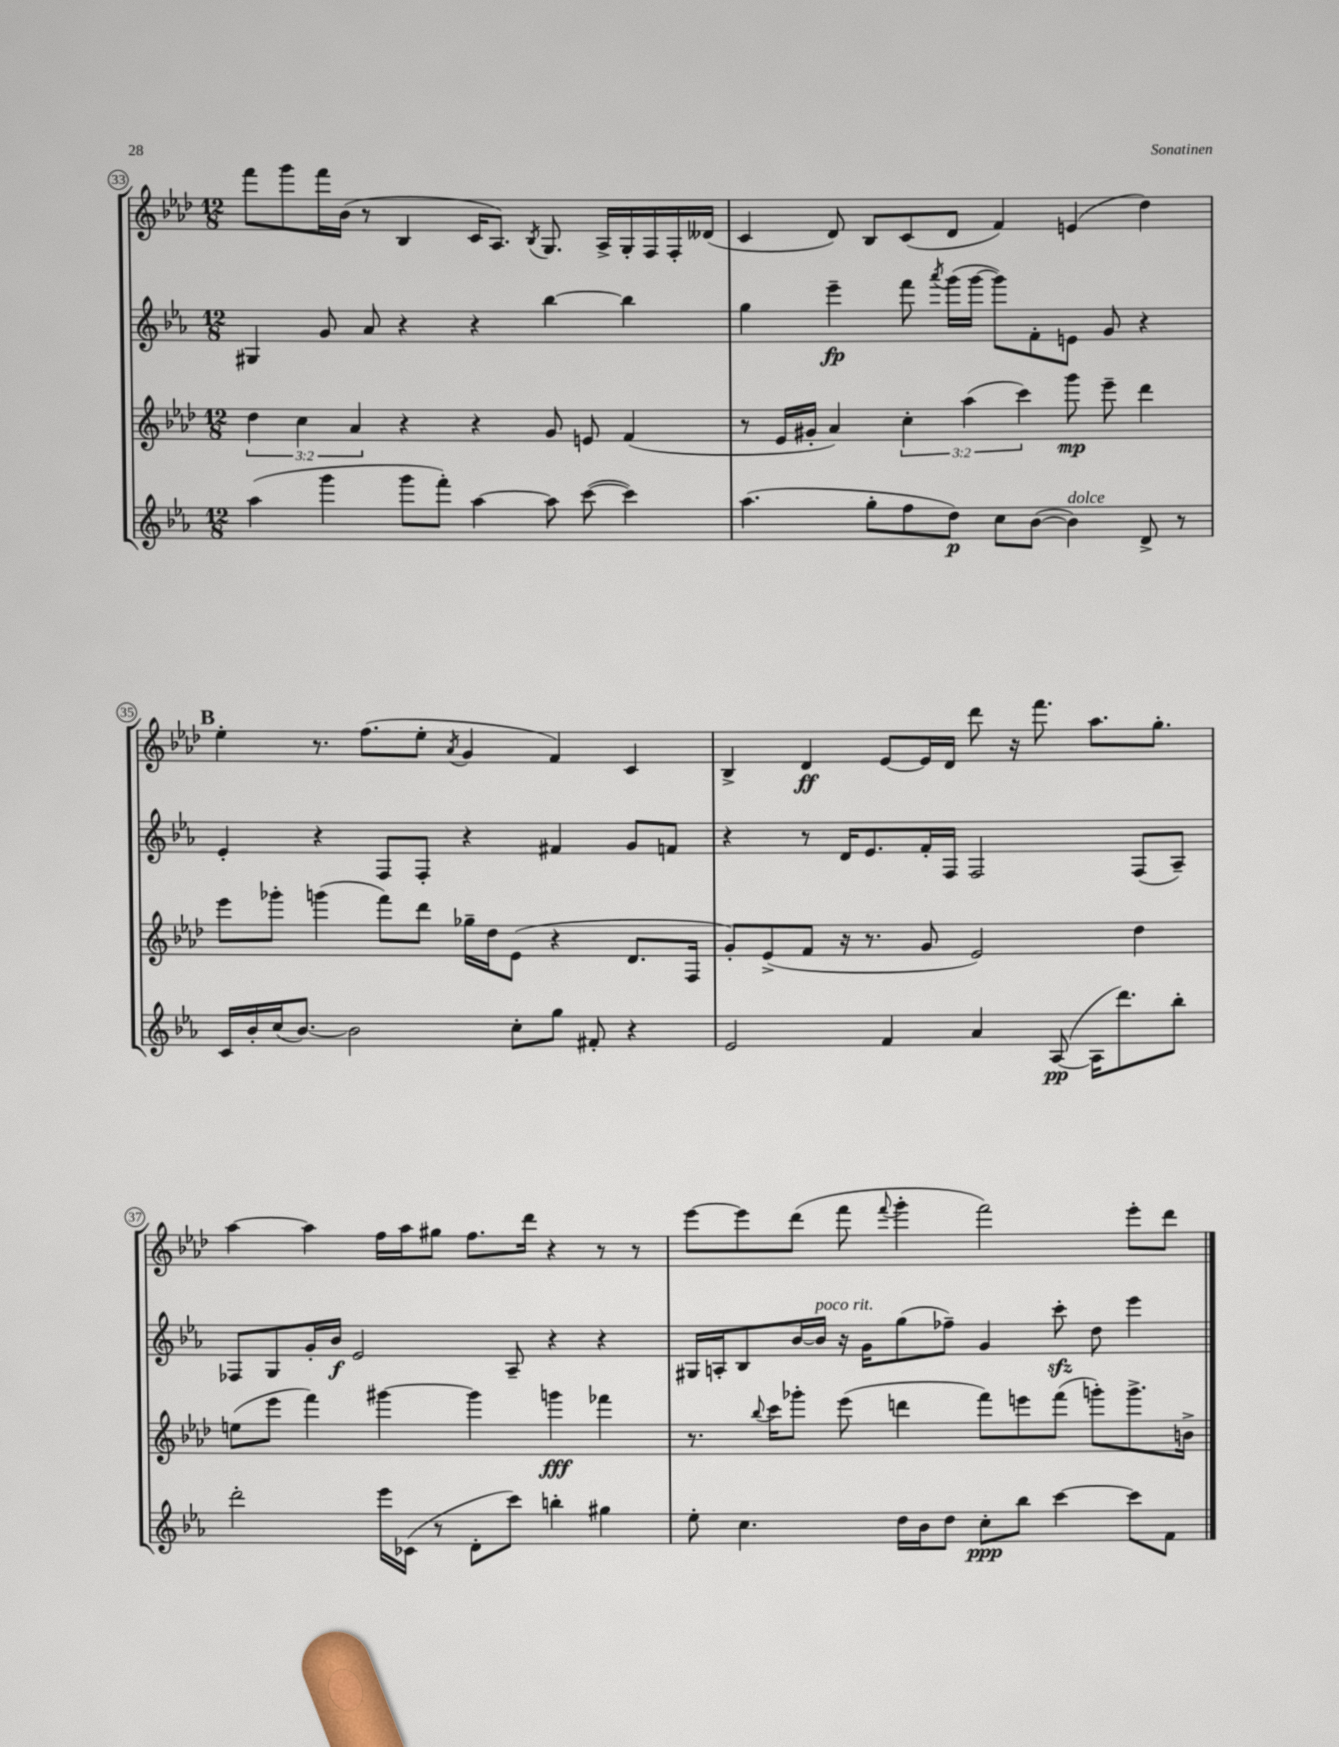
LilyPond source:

<<
\new StaffGroup <<
\new Staff = "s0" {
    \clef treble \key aes \major \numericTimeSignature \time 12/8
    \autoBeamOff f'''8[ g'''8 f'''16 bes'16]( r8 bes4 c'16[ aes8.]) \acciaccatura { bes8 } g8. aes16[-> g16-. f16 f16-. deses'16]( |
    c'4 des'8) bes8[ c'8( des'8] f'4) e'4( des''4) |
    \mark \markup { \bold "B" } ees''4-. r8. f''8.[( ees''8]-. \acciaccatura { aes'8 } g'4 f'4) c'4 |
    bes4-> des'4\ff ees'8[~ ees'16 des'16] des'''8 r16 f'''8. aes''8.[ g''8.]-. |
    aes''4~ aes''4 f''16[ aes''16 gis''8] f''8.[ des'''16] r4 r8 r8 |
    ees'''8[~ ees'''8 des'''8]( f'''8 \appoggiatura { f'''8 } g'''4-. f'''2) ees'''8[-. des'''8] \bar "|." |
}
\new Staff = "s1" {
    \clef treble \key ees \major \numericTimeSignature \time 12/8
    \autoBeamOff gis4 g'8 aes'8 r4 r4 bes''4~ bes''4 |
    g''4 ees'''4--\fp f'''8 \acciaccatura { aes'''8 } g'''16[( g'''16]~ g'''8[) f'8-. e'8] g'8 r4 |
    \mark \markup { \bold "B" } ees'4-. r4 f8[ f8]-. r4 fis'4 g'8[ f'8] |
    r4 r8 d'16[ ees'8. f'16-. f16] f2 f8[( aes8]--) |
    fes8[ g8 g'16-. bes'16]\f ees'2 aes8-- r4 r4 |
    gis16[ a16-. bes8 bes'16~ bes'16]^\markup { \italic "poco rit." } r16 g'16[ g''8( fes''8]--) g'4 c'''8-.\sfz d''8 ees'''4 \bar "|." |
}
\new Staff = "s2" {
    \clef treble \key aes \major \numericTimeSignature \time 12/8 \override Staff.TupletNumber.text = #tuplet-number::calc-fraction-text
    \autoBeamOff \tuplet 3/2 { des''4 c''4 aes'4 } r4 r4 g'8 e'8 f'4( |
    r8 ees'16[ gis'16]-. aes'4) \tuplet 3/2 { c''4-. aes''4( c'''4) } g'''8\mp ees'''8-- des'''4 |
    \mark \markup { \bold "B" } ees'''8[ ges'''8]-. g'''4( f'''8[) des'''8] ges''16[-- des''16 ees'8]( r4 des'8.[ f16] |
    g'8[-.) ees'8->( f'8] r16 r8. g'8 ees'2) des''4 |
    e''8[( ees'''8] f'''4) gis'''4~ gis'''4 g'''4\fff fes'''4 |
    r8. \appoggiatura { bes''8 } c'''16[ ges'''8]-. ees'''8( d'''4 f'''8[) e'''8 f'''8]( g'''8[-.) g'''8.-> b'16]-> \bar "|." |
}
\new Staff = "s3" {
    \clef treble \key ees \major \numericTimeSignature \time 12/8
    \autoBeamOff aes''4( g'''4 g'''8[ f'''8]-.) aes''4~ aes''8 c'''8~( c'''4) |
    aes''4.( g''8[-. f''8 d''8]\p) c''8[ bes'8]~( bes'4^\markup { \italic "dolce" }) d'8-> r8 |
    \mark \markup { \bold "B" } c'16[ bes'16-. c''16( bes'8.]~) bes'2 c''8[-. g''8] fis'8-. r4 |
    ees'2 f'4 aes'4 aes8~\pp( aes16[ d'''8.) bes''8]-. |
    d'''2-. ees'''16[ ces'16]( r8 d'8[-. c'''8]) b''4-. gis''4 |
    ees''8-. c''4. d''16[ bes'16 d''8] c''8[-.\ppp bes''8] c'''4~ c'''8[ f'8] \bar "|." |
}
>>
>>
\layout { \context { \Score currentBarNumber = #33 \override BarNumber.stencil = #(make-stencil-circler 0.1 0.3 ly:text-interface::print) } }
